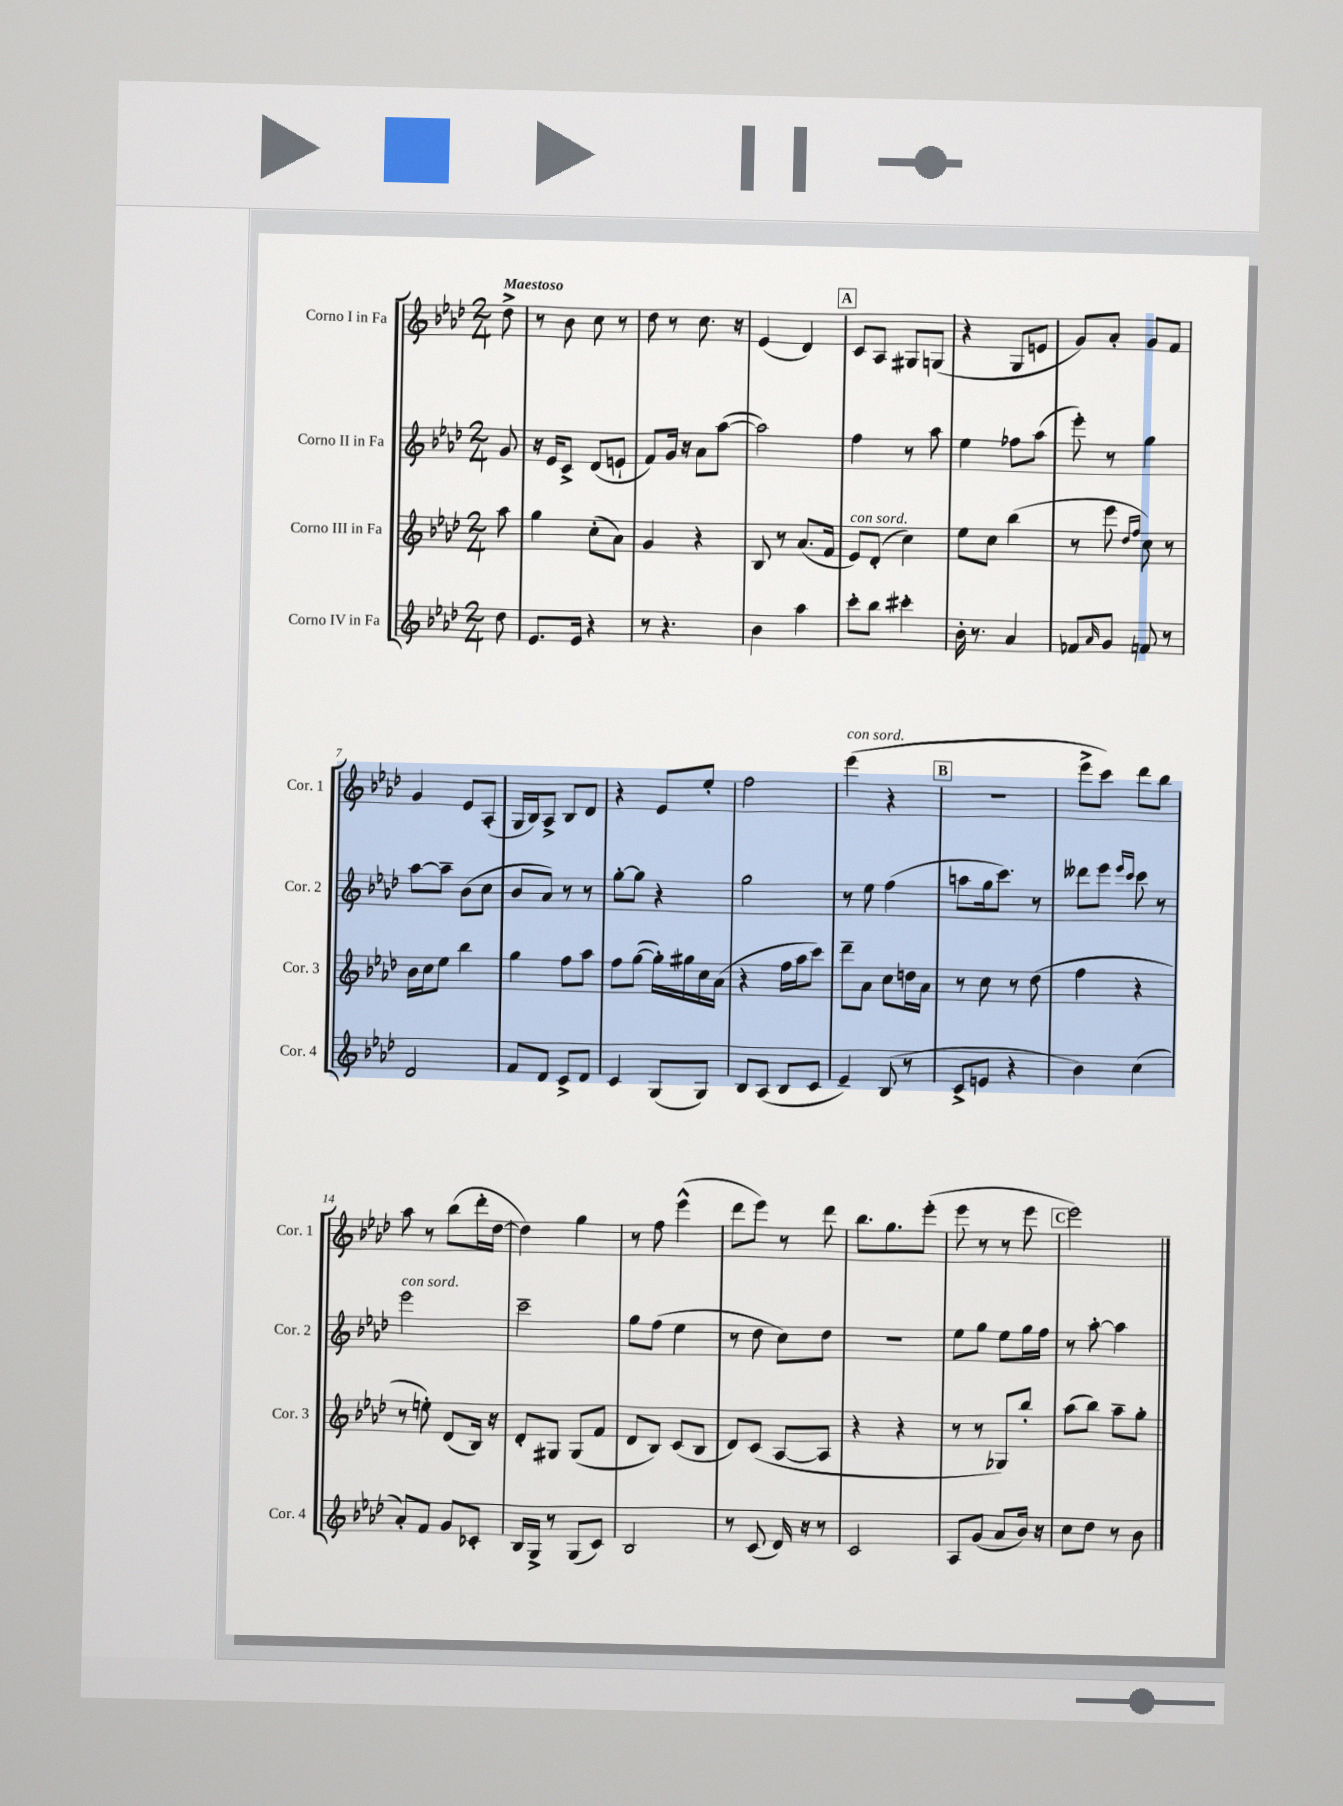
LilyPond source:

<<
\new StaffGroup <<
\new Staff = "s0" \with { instrumentName = "Corno I in Fa" shortInstrumentName = "Cor. 1" } {
    \clef treble \key aes \major \numericTimeSignature \time 2/4 \partial 8 \tempo "Maestoso"
    des''8-> |
    r8 bes'8 c''8 r8 |
    des''8 r8 c''8. r16 |
    ees'4( des'4) |
    \mark \markup { \box "A" } c'8 aes8 gis8 g8( |
    r4 g8 e'8 |
    g'8) aes'8-. g'8 f'8 |
    g'4 ees'8 aes8-.( |
    g16 bes16) aes8-> bes8 des'8 |
    r4 ees'8 ees''8-. |
    f''2 |
    ees'''4^\markup { \italic "con sord." }( r4 |
    \mark \markup { \box "B" } R2 |
    ees'''8-> c'''8) des'''8 bes''8 |
    aes''8 r8 bes''8( des'''16-. des''16~ |
    des''4) g''4 |
    r8 f''8 ees'''4-^( |
    des'''8 ees'''8) r8 des'''8 |
    bes''8. g''8. ees'''8-.( |
    ees'''8 r8 r8 ees'''8 |
    \mark \markup { \box "C" } ees'''2) \bar "|." |
}
\new Staff = "s1" \with { instrumentName = "Corno II in Fa" shortInstrumentName = "Cor. 2" } {
    \clef treble \key aes \major \numericTimeSignature \time 2/4 \partial 8
    g'8 |
    r16 ees'16 c'8-> des'8( e'8-! |
    f'8) g'16 r16 aes'8 aes''8~( |
    aes''2) |
    \mark \markup { \box "A" } f''4 r8 aes''8 |
    ees''4 fes''8 aes''8( |
    ees'''8-.) r8 g''4 |
    aes''8~ aes''8-- bes'8( c''8 |
    bes'8 aes'8) r8 r8 |
    g''8~-. g''8 r4 |
    g''2 |
    r8 ees''8 f''4( |
    \mark \markup { \box "B" } a''8 g''16 c'''8.) r8 |
    deses'''8 ees'''8 \grace { ees'''16 c'''16 } c'''8 r8 |
    ees'''2^\markup { \italic "con sord." } |
    c'''2-- |
    g''8 f''8( ees''4 |
    r8 des''8 c''8) des''8 |
    R2 |
    ees''8 g''8 ees''8 g''16 f''16 |
    \mark \markup { \box "C" } r8 aes''8~-. aes''4 \bar "|." |
}
\new Staff = "s2" \with { instrumentName = "Corno III in Fa" shortInstrumentName = "Cor. 3" } {
    \clef treble \key aes \major \numericTimeSignature \time 2/4 \partial 8
    aes''8 |
    g''4 c''8-.( aes'8) |
    g'4 r4 |
    bes8 r8 aes'8.( f'16 |
    \mark \markup { \box "A" } ees'8^\markup { \italic "con sord." }) des'8-.( c''4) |
    ees''8 c''8 bes''4( |
    r8 ees'''8 \grace { des''16 f''16 } c''8) r8 |
    bes'16 c''16 ees''8 bes''4 |
    g''4 f''8 aes''8 |
    f''8 g''8~( g''16-.) gis''16 c''16 aes'16( |
    r4 f''16 aes''16 c'''8) |
    des'''8-- aes'8 c''8 d''16 aes'16 |
    \mark \markup { \box "B" } r8 c''8 r8 des''8( |
    f''4 r4 |
    r8 e''8-.) des'8( bes16) r16 |
    des'8-. gis8 gis8( f'8 |
    des'8 bes8) c'8( bes8 |
    des'8) c'8( aes8~ aes8 |
    r4 r4 |
    r8 r8 ges8) bes''8-. |
    \mark \markup { \box "C" } aes''8( bes''8) aes''8-- g''8-. \bar "|." |
}
\new Staff = "s3" \with { instrumentName = "Corno IV in Fa" shortInstrumentName = "Cor. 4" } {
    \clef treble \key aes \major \numericTimeSignature \time 2/4 \partial 8
    des''8 |
    ees'8. ees'16 r4 |
    r8 r4. |
    bes'4 aes''4 |
    \mark \markup { \box "A" } c'''8-. bes''8 cis'''4-. |
    bes'16-. r8. aes'4 |
    fes'8 \grace { aes'16 } g'8 f'8 r8 |
    des'2 |
    f'8 des'8 c'8-> des'8 |
    c'4 g8( g8) |
    bes8 aes8( bes8 c'8 |
    ees'4--) bes8( r8 |
    \mark \markup { \box "B" } c'8-> e'8 r4 |
    bes'4) c''4( |
    aes'8-.) f'8 g'8 ces'8-. |
    bes16 g16-> r8 g8( c'8) |
    bes2 |
    r8 c'8( des'16) r16 r8 |
    c'2 |
    aes8 g'8( aes'8 bes'16) r16 |
    \mark \markup { \box "C" } c''8 des''8 r8 bes'8 \bar "|." |
}
>>
>>
